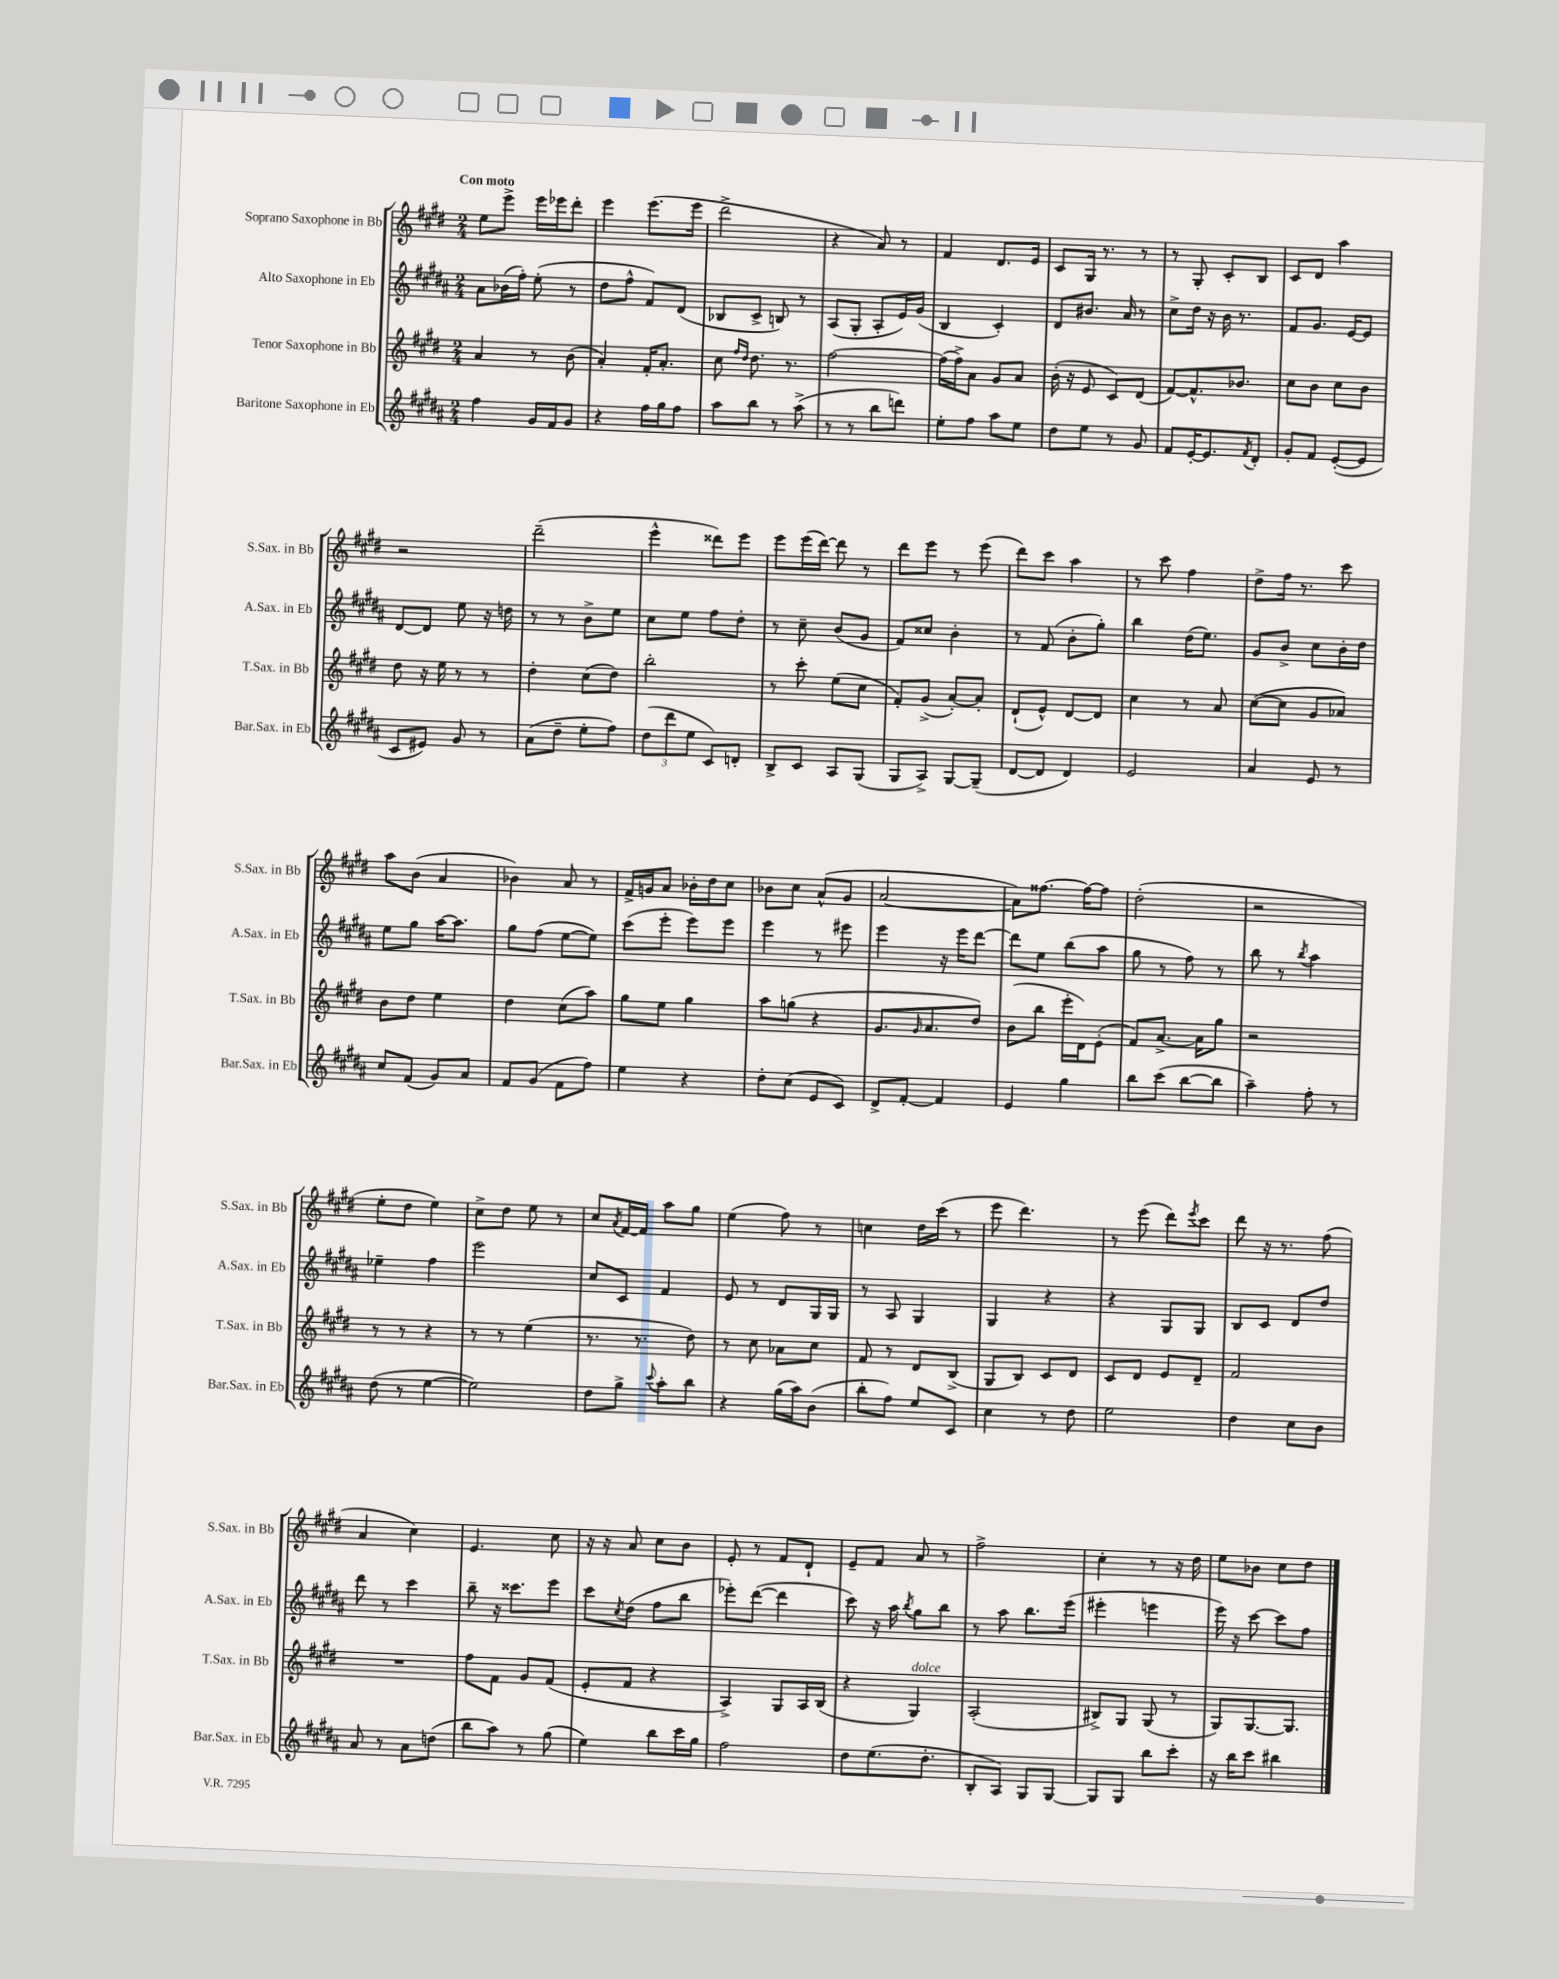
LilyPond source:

<<
\new StaffGroup <<
\new Staff = "s0" \with { instrumentName = "Soprano Saxophone in Bb" shortInstrumentName = "S.Sax. in Bb" } {
    \clef treble \key e \major \numericTimeSignature \time 2/4 \tempo "Con moto"
    e''8 e'''8-> e'''16 ees'''16 dis'''8-. |
    e'''4 e'''8.( e'''16 |
    dis'''2-> |
    r4 a'8) r8 |
    fis'4 dis'8. e'16 |
    cis'8 gis16 r8. r8 |
    r8 gis8-. cis'8-. b8 |
    cis'8 dis'8 a''4 |
    r2 |
    dis'''2--( |
    e'''4-^ disis'''8) e'''8 |
    e'''8 e'''16( dis'''16~) dis'''8 r8 |
    dis'''8 e'''8 r8 e'''8( |
    dis'''8) cis'''8 a''4 |
    r8 cis'''8 fis''4 |
    dis''8-> fis''16 r8. cis'''8 |
    a''8 b'8( a'4 |
    bes'4) a'8 r8 |
    fis'16-> g'16 a'8 bes'16-. dis''16 cis''8 |
    bes'8 cis''8 a'8-^( gis'8 |
    a'2~ |
    a'8) fisis''8.~ fisis''16~ fisis''8 |
    dis''2-.( |
    r2 |
    e''8-. dis''8 e''4) |
    cis''8-> dis''8 e''8 r8 |
    cis''8 \acciaccatura { a'8 } fis'16~ fis'16 a''8 gis''8 |
    e''4( fis''8) r8 |
    c''4 dis''16 cis'''16( r8 |
    e'''8 dis'''4.) |
    r8 e'''8( dis'''8) \acciaccatura { e'''8 } cis'''8 |
    dis'''8 r16 r8. fis''8( |
    a'4 cis''4) |
    e'4. cis''8 |
    r16 r16 a'8 cis''8 b'8 |
    e'8-. r8 fis'8 dis'8-! |
    e'8-- fis'8 a'8 r8 |
    fis''2-> |
    cis''4-. r8 r16 dis''16 |
    e''8 bes'8 cis''8 dis''8 \bar "|." |
}
\new Staff = "s1" \with { instrumentName = "Alto Saxophone in Eb" shortInstrumentName = "A.Sax. in Eb" } {
    \clef treble \key b \major \numericTimeSignature \time 2/4
    ais'8 bes'16( fis''16-.) e''8-.( r8 |
    dis''8 fis''8-^ fis'8) dis'8( |
    bes8 cis'8-> b8) r8 |
    ais8( gis8-. ais8-. e'16) gis'16( |
    b4 cis'4-.) |
    dis'8 bis'8. ais'16 r8 |
    cis''8-> dis''16 r16 b'16 r8. |
    fis'8 gis'8. e'16~ e'8 |
    dis'8~ dis'8 e''8 r16 d''16 |
    r8 r8 b'8-> e''8 |
    cis''8 e''8 fis''8 dis''8-. |
    r8 cis''8-- b'8( gis'8 |
    fis'8) cisis''8 b'4-. |
    r8 fis'8( b'8-. gis''8-.) |
    b''4 dis''16( e''8.) |
    gis'8 b'8-> cis''8 b'16-. dis''16 |
    e''8 gis''8 ais''16~ ais''8. |
    gis''8 fis''8( e''8~ e''8) |
    cis'''8( e'''8-. e'''8) e'''8 |
    e'''4 r8 eis'''8 |
    e'''4 r16 e'''16 dis'''8~ |
    dis'''8 e''8 b''8( ais''8 |
    gis''8 r8 fis''8) r8 |
    b''8 r8 \acciaccatura { b''8 } ais''4 |
    ees''4-- fis''4 |
    e'''2 |
    cis''8 cis'8 fis'4 |
    e'8 r8 dis'8 gis16 gis16 |
    r8 ais8 gis4 |
    gis4 r4 |
    r4 gis8 gis8 |
    b8 cis'8 dis'8 dis''8 |
    dis'''8 r8 cis'''4 |
    b''8-- r16 cisis'''8. e'''8 |
    cis'''8 \acciaccatura { cis''8 } dis''8( fis''8 b''8 |
    ees'''8-.) dis'''8~( dis'''4 |
    cis'''8) r16 ais''16 \acciaccatura { b''8 } gis''8 b''8 |
    r8 ais''8 b''8. e'''16( |
    eis'''4-. e'''4 |
    e'''16) r16 cis'''8~ cis'''8 fis''8 \bar "|." |
}
\new Staff = "s2" \with { instrumentName = "Tenor Saxophone in Bb" shortInstrumentName = "T.Sax. in Bb" } {
    \clef treble \key e \major \numericTimeSignature \time 2/4
    a'4 r8 b'8( |
    a'4-.) fis'16-. a'8.-. |
    cis''8 \grace { fis''16 dis''16 } dis''8. r8. |
    fis''2~ |
    fis''16( fis''16->) a'8 gis'8 a'8 |
    b'16-.( r16 e'8 cis'8) dis'8( |
    fis'8~) fis'8.-^ bes'8. |
    cis''8 b'8 cis''8 b'8 |
    dis''8 r16 e''16 r8 r8 |
    dis''4-. cis''8( dis''8) |
    b''2-. |
    r8 cis'''8-. e''8( cis''8 |
    fis'8-.) gis'8->( a'8~-.) a'8-. |
    dis'8-!( e'8-^) dis'8~ dis'8 |
    cis''4 r8 a'8 |
    cis''8~( cis''8 gis'8 aes'8) |
    b'8 dis''8 e''4 |
    dis''4 cis''8( a''8) |
    gis''8 e''8 gis''4 |
    a''8 g''8( r4 |
    gis'8. \grace { gis'16 } a'8. dis''8) |
    b'8( b''8 e'''16-. dis'16) e'8-.( |
    fis'8) a'8.~-> a'16 gis''8 |
    r2 |
    r8 r8 r4 |
    r8 r8 e''4( |
    r8. r8. dis''8) |
    r8 cis''8 aes'8 cis''8 |
    fis'8 r8 dis'8 b8->( |
    gis8 b8) cis'8 dis'8 |
    cis'8 dis'8 e'8 dis'8-- |
    fis'2 |
    R2 |
    fis''8 fis'8 gis'8 fis'8( |
    e'8-. fis'8 r4 |
    a4->) gis8 a16 b16( |
    r4 gis4^\markup { \italic "dolce" }) |
    a2-.( |
    bis8->) gis8 gis8( r8 |
    gis8) gis8.~ gis8. \bar "|." |
}
\new Staff = "s3" \with { instrumentName = "Baritone Saxophone in Eb" shortInstrumentName = "Bar.Sax. in Eb" } {
    \clef treble \key b \major \numericTimeSignature \time 2/4
    fis''4 gis'16 fis'16 gis'8 |
    r4 fis''16 gis''16 fis''8 |
    ais''8 b''8 r8 ais''8->( |
    r8 r8 b''8 d'''8) |
    e''8-. fis''8 ais''8 e''8 |
    dis''8 e''8 r8 gis'8 |
    fis'8 e'16~-. e'8. \acciaccatura { fis'8 } dis'8-. |
    gis'8-. fis'8 e'8~-.( e'8 |
    cis'8 eis'8) gis'8 r8 |
    ais'8( dis''8-- e''8-. fis''8) |
    \tuplet 3/2 { dis''8( dis'''8 e''8 } cis'8) d'8-. |
    b8-> cis'8 ais8 gis8( |
    gis8 ais8->) gis8~ gis8--( |
    dis'8~ dis'8 dis'4) |
    e'2 |
    ais'4 e'8 r8 |
    cis''8 fis'8( gis'8) ais'8 |
    fis'8 gis'8( fis'8 fis''8) |
    e''4 r4 |
    dis''8-. cis''8( e'8 cis'8) |
    dis'8-> fis'8~-. fis'4 |
    e'4 gis''4 |
    b''8 cis'''8( b''8~ b''8 |
    ais''4--) fis''8-. r8 |
    dis''8( r8 e''4~ |
    e''2) |
    dis''8 gis''8-> \appoggiatura { cis'''8 } ais''8-. b''8 |
    r4 gis''16( ais''16) b'8( |
    b''8-. fis''8) e''8 cis'8 |
    cis''4 r8 dis''8 |
    e''2 |
    dis''4 cis''8 b'8 |
    ais'8 r8 ais'8 d''8( |
    b''8 ais''8) r8 gis''8( |
    e''4) b''8 cis'''16 gis''16 |
    fis''2 |
    dis''8 e''8.( dis''8.-. |
    b8-. ais8) gis8 gis8~ |
    gis8 gis8 b''8 cis'''8-. |
    r16 b''16 cis'''8 bis''4 \bar "|." |
}
>>
>>
\layout { \context { \Score \remove "Bar_number_engraver" } }
